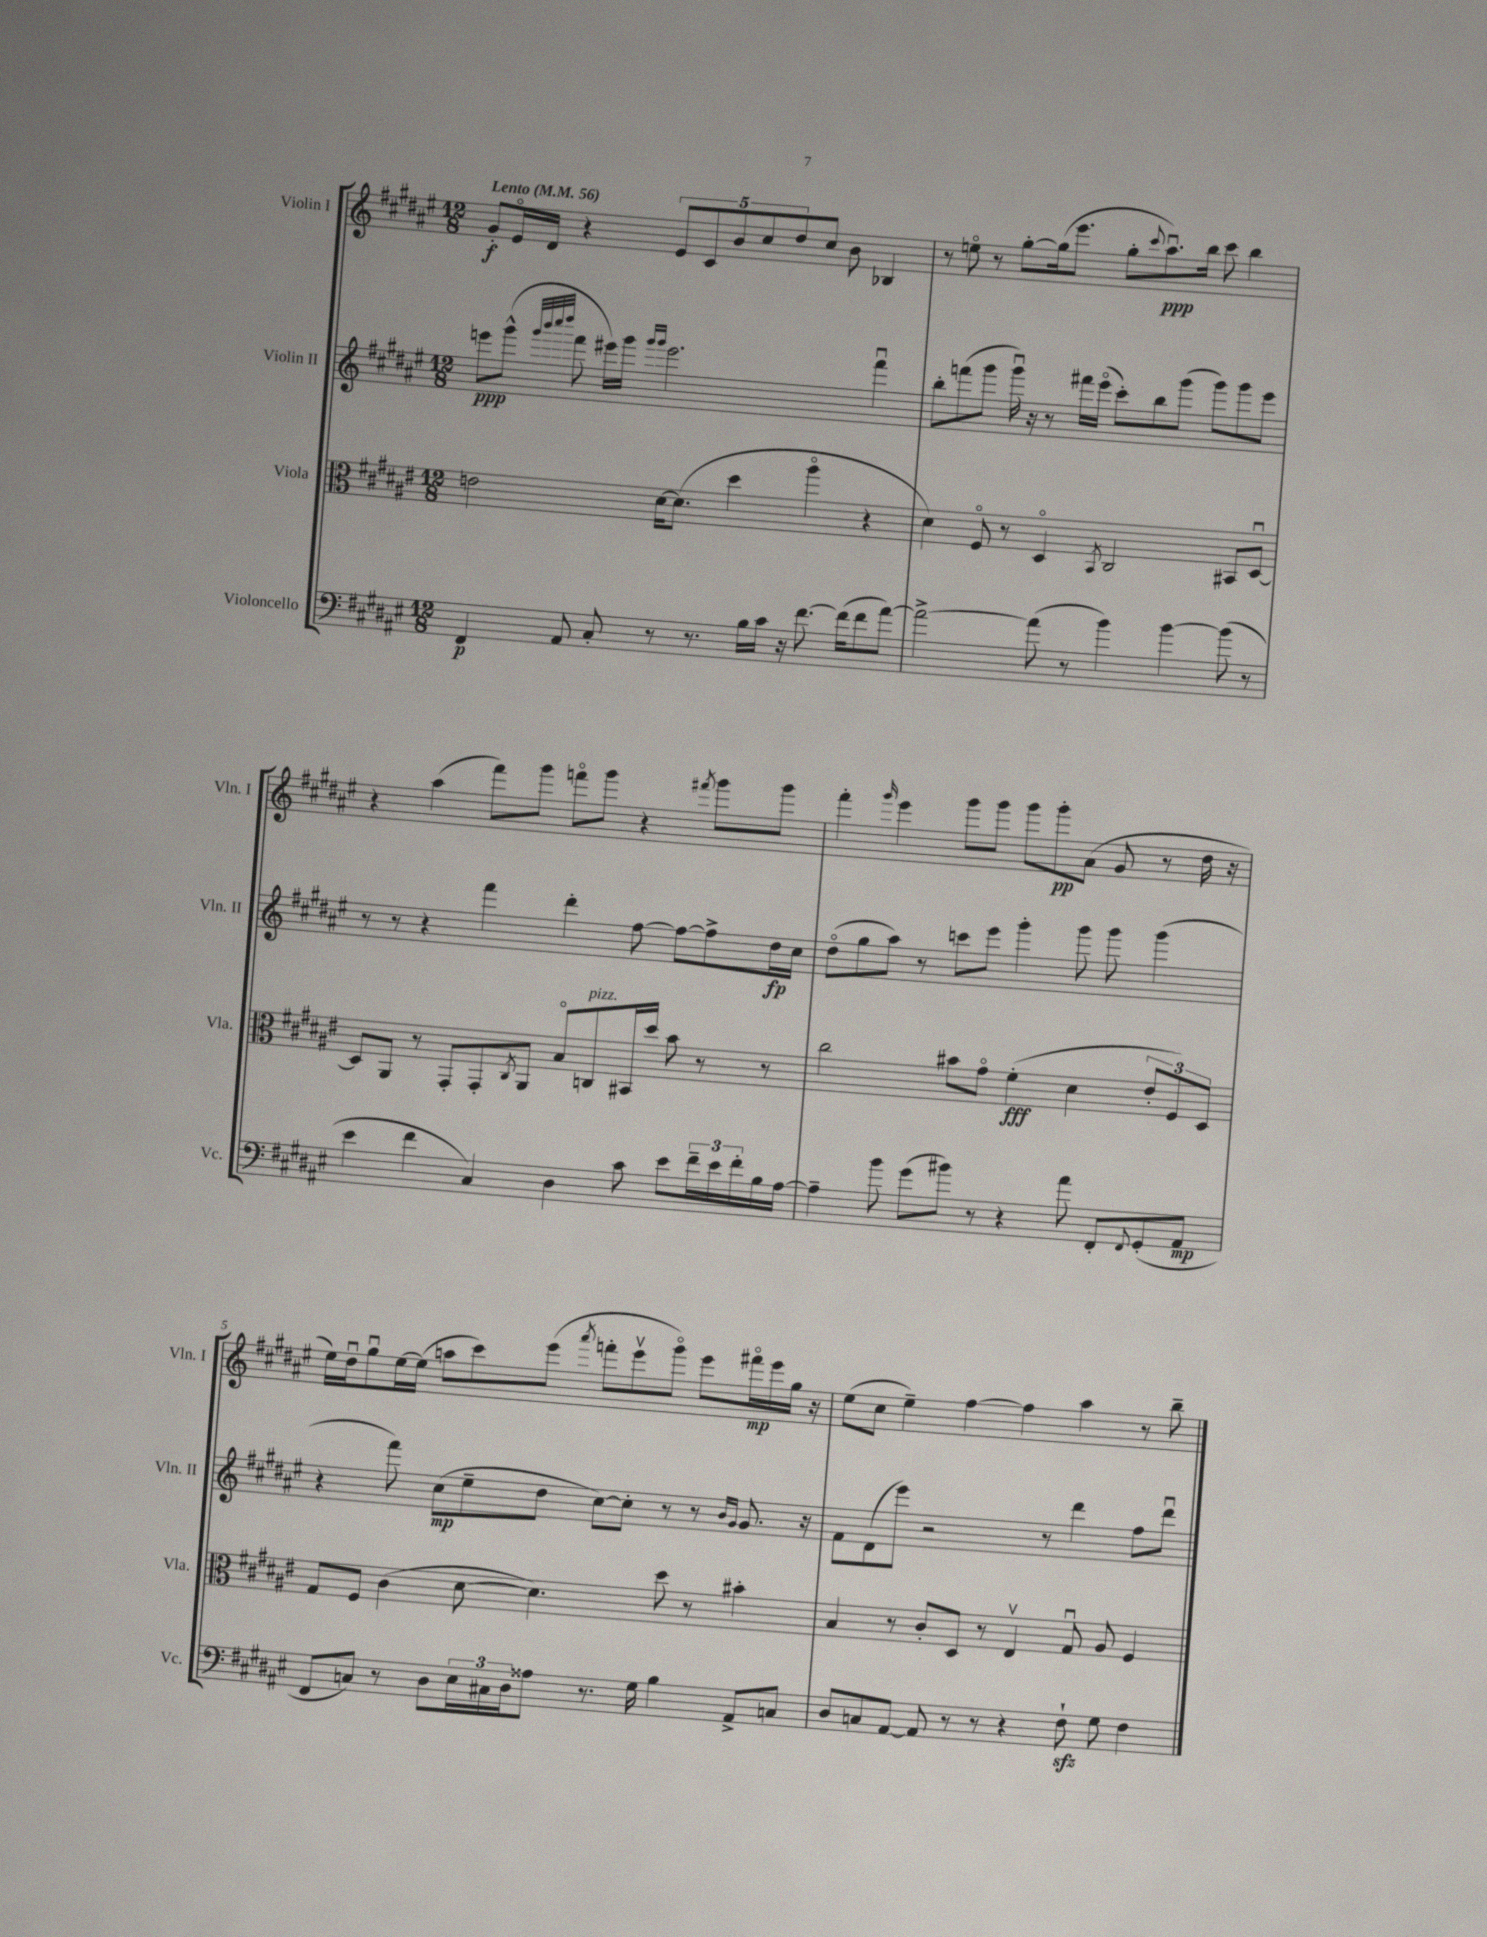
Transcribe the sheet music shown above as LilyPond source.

<<
\new StaffGroup <<
\new Staff = "s0" \with { instrumentName = "Violin I" shortInstrumentName = "Vln. I" } {
    \clef treble \key fis \major \numericTimeSignature \time 12/8 \tempo "Lento" 4 = 56
    gis'8-.\f eis'16\flageolet dis'16 r4 \tuplet 5/4 { eis'8 cis'8 b'8 cis''8 dis''8 } cis''8 b'8 bes4 |
    r8 e''8\flageolet r8 gis''8~-. gis''16( eis'''8. gis''8-. \appoggiatura { cis'''8 } ais''8.\downbow\ppp) b''16 cis'''8 b''4 |
    r4 ais''4( fis'''8) gis'''8 f'''8\flageolet gis'''8 r4 \acciaccatura { fis'''8 } gis'''8 gis'''8 |
    fis'''4-. \grace { gis'''16 } eis'''4 gis'''8 gis'''8 gis'''8 gis'''8-.\pp ais'8( gis'8 r8 dis''16 r16 |
    eis''16) dis''16\downbow gis''8\downbow eis''16~ eis''16( a''8 cis'''8) eis'''8( \acciaccatura { ais'''8 } f'''8-. eis'''8\upbow gis'''8\flageolet) eis'''8 fis'''16\flageolet\mp eis'''16 gis''16 r16 |
    eis''8( cis''8 eis''4--) fis''4~ fis''4 ais''4 r8 b''8-- \bar "|." |
}
\new Staff = "s1" \with { instrumentName = "Violin II" shortInstrumentName = "Vln. II" } {
    \clef treble \key fis \major \numericTimeSignature \time 12/8
    e'''8\ppp gis'''8-^( \grace { gis'''32 b'''32 cis''''32 dis''''32 } fis'''8 eis'''16) gis'''16 \grace { gis'''16 gis'''16 } eis'''2. fis'''4\downbow |
    b''8-. f'''8( gis'''8 gis'''16\downbow) r16 r8 fis'''16 eis'''16\flageolet( cis'''8-.) b''8 gis'''8( gis'''8) gis'''8 eis'''8 |
    r8 r8 r4 fis'''4 dis'''4-. fis''8~ fis''8~ fis''8-> dis''16\fp cis''16 |
    dis''8\flageolet( gis''8 ais''8) r8 c'''8 eis'''8 gis'''4-. gis'''8 gis'''8 gis'''4( |
    r4 fis'''8) cis''8\mp( eis''8-- dis''8 cis''8~) cis''8-. r8 r8 \grace { b'16 gis'16 } gis'8. r16 |
    fis'8 dis'8( eis'''8) r2 r8 dis'''4 fis''8 dis'''8\downbow \bar "|." |
}
\new Staff = "s2" \with { instrumentName = "Viola" shortInstrumentName = "Vla." } {
    \clef alto \key fis \major \numericTimeSignature \time 12/8
    e'2 dis'16~ dis'8.( dis''4 ais''4\flageolet r4 |
    dis'4) fis8\flageolet r8 dis4\flageolet \acciaccatura { b,8 } cis2 bis,8 dis8~\downbow |
    dis8 ais,8 r8 gis,8-. gis,8-. \acciaccatura { cis8 } ais,8 b8\flageolet c8^\markup { \italic "pizz." } bis,16 dis''16 b'8 r8 r8 |
    cis''2 bis'8 gis'8\flageolet fis'4-.\fff( dis'4 \tuplet 3/2 { eis'8-. fis8) dis8 } |
    gis8 fis8 cis'4( dis'8~ dis'4.) dis''8 r8 bis'4-. |
    b4 r8 cis'8-. dis8 r8 eis4\upbow gis8\downbow ais8 fis4 \bar "|." |
}
\new Staff = "s3" \with { instrumentName = "Violoncello" shortInstrumentName = "Vc." } {
    \clef bass \key fis \major \numericTimeSignature \time 12/8
    fis,4\p ais,8 cis8-. r8 r8. b16 cis'16 r16 fis'8.~ fis'16( fis'8 ais'8~) |
    ais'2~-> ais'8( r8 b'4) b'4~ b'8( r8 |
    eis'4 fis'4 cis4) dis4 cis'8 eis'8 \tuplet 3/2 { fis'16-- eis'16 fis'16-. } b16 ais16~ |
    ais4-- b'8 gis'8( bis'8) r8 r4 ais'8 fis,8-. \appoggiatura { fis,8 } gis,8-.( ais,8\mp |
    fis,8 c8) r8 dis8 \tuplet 3/2 { eis16 cis16 dis16 } aisis8 r8. gis16 b4 ais,8-> c8 |
    dis8 c8 ais,8~ ais,8 r8 r8 r4 fis8-!\sfz gis8 fis4 \bar "|." |
}
>>
>>
\layout { \context { \Score \override BarNumber.break-visibility = ##(#f #t #t) barNumberVisibility = #(every-nth-bar-number-visible 5) } }
